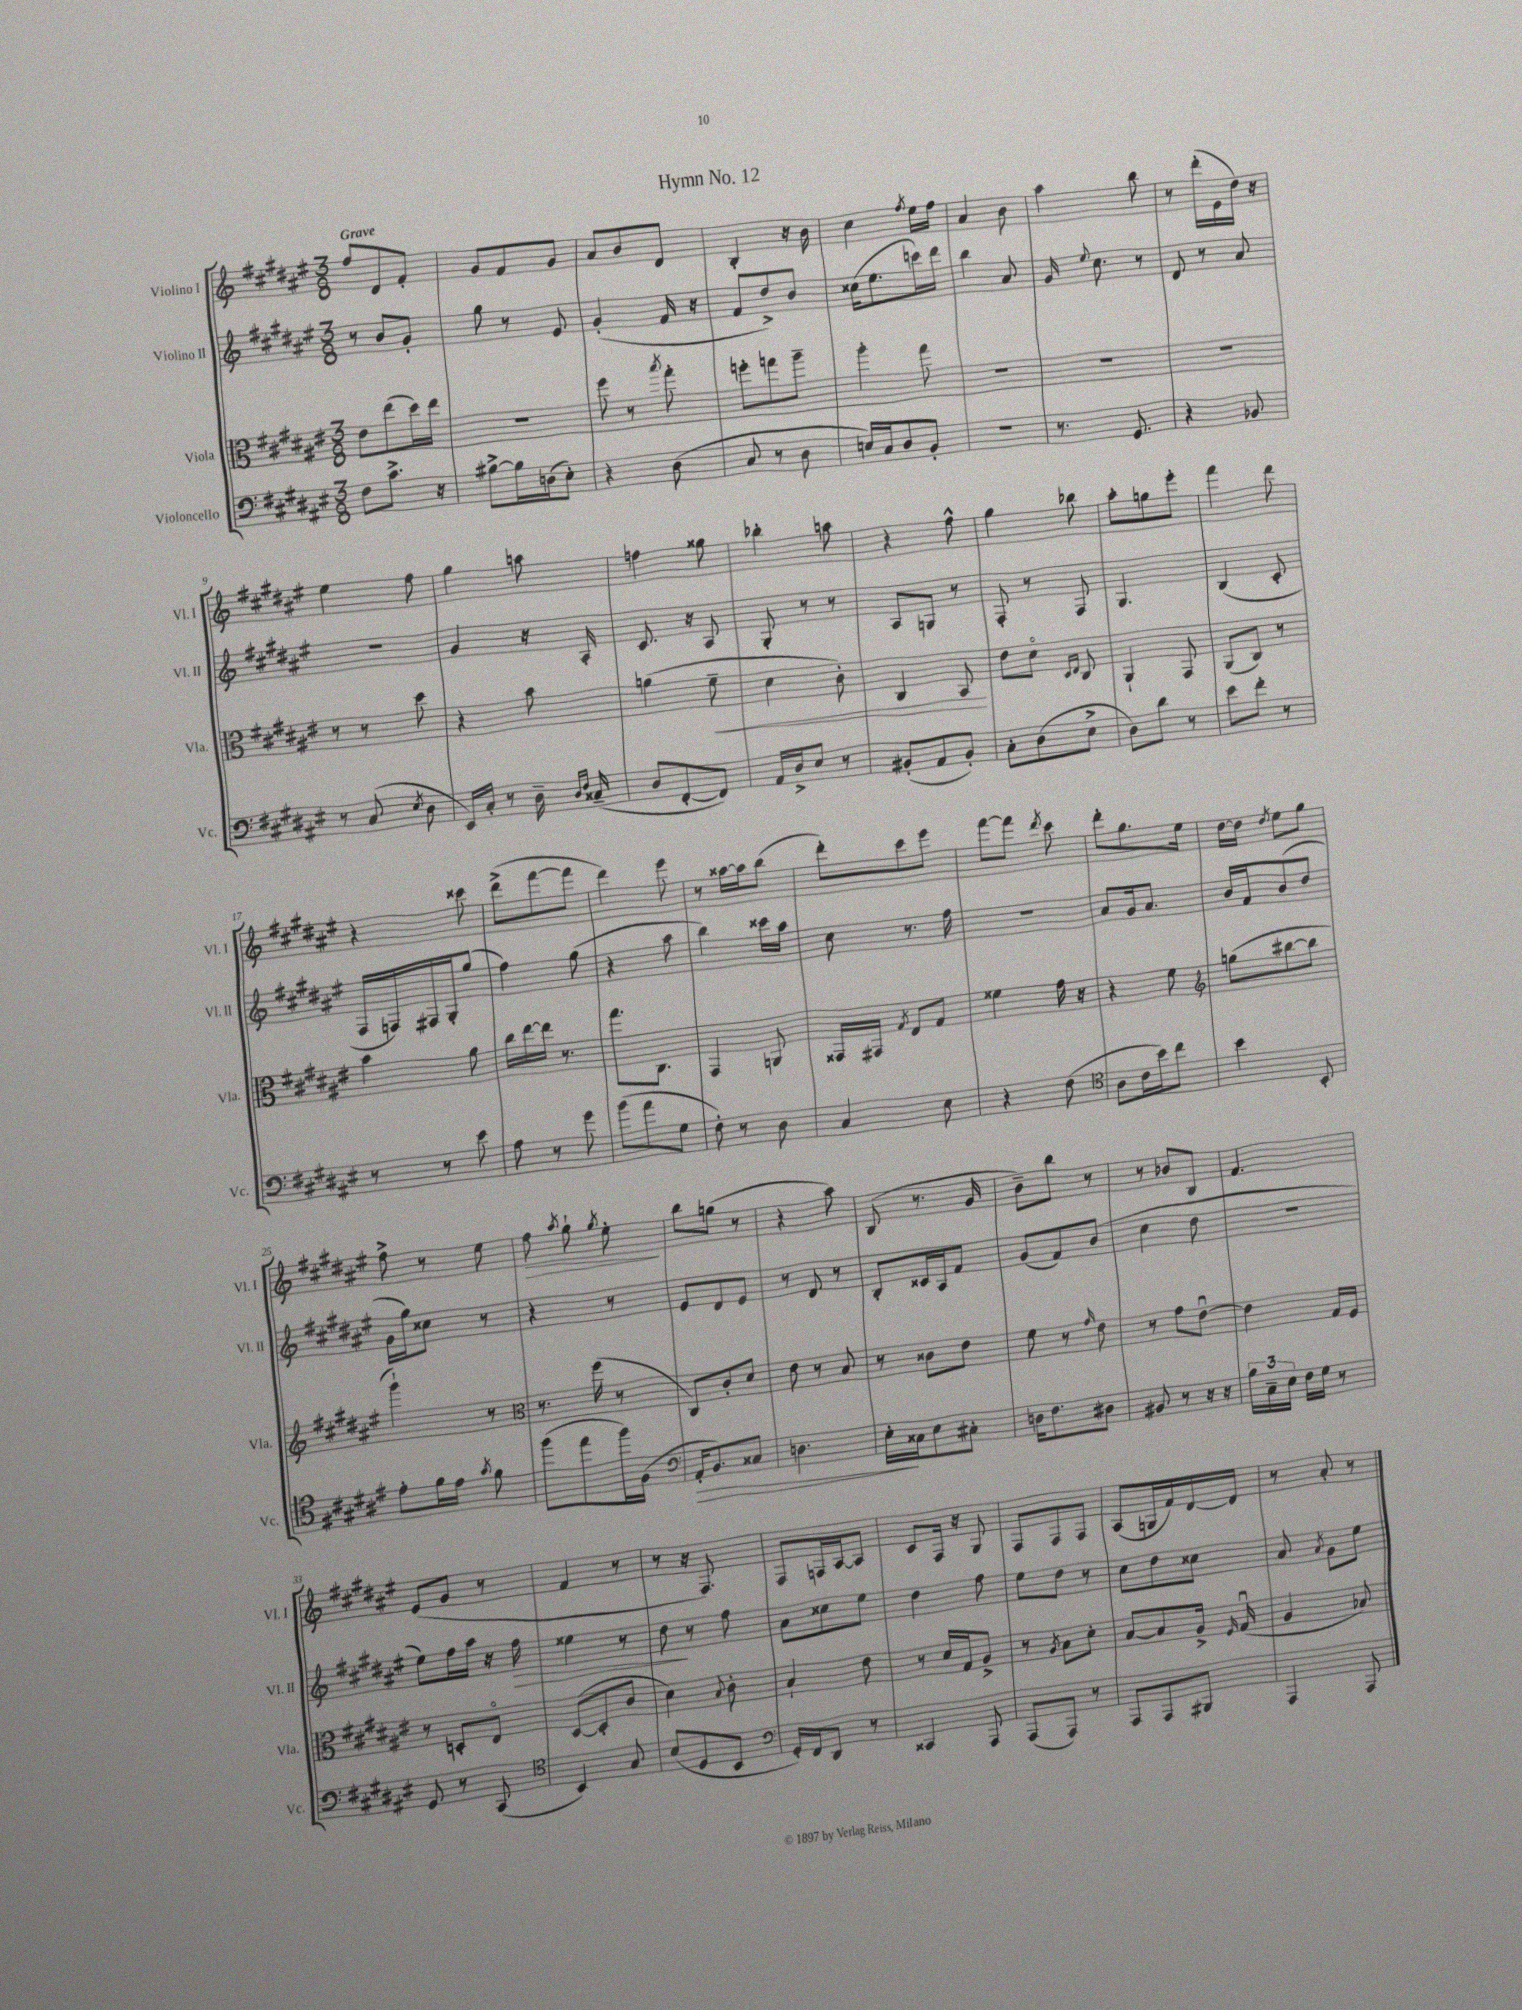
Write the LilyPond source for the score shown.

\header { title = "Hymn No. 12" }
<<
\new StaffGroup <<
\new Staff = "s0" \with { instrumentName = "Violino I" shortInstrumentName = "Vl. I" } {
    \clef treble \key fis \major \numericTimeSignature \time 3/8 \tempo "Grave"
    \autoBeamOff fis''8[ dis'8 fis'8]-. |
    gis'8[ fis'8 gis'8] |
    ais'8[ b'8 dis'8] |
    b4-. r16 b'16 |
    cis''4 \acciaccatura { fis''8 } eis''16[ fis''16] |
    ais'4 b'8 |
    ais''4 b''8 |
    r8 dis'''16[-.( eis'16 dis''16]) r16 |
    eis''4 fis''8 |
    gis''4 a''8 |
    f''4 gisis''8 |
    bes''4-. a''8 |
    r4 fis''8-^ |
    gis''4 bes''8 |
    ais''8[-. g''8 eis'''8]-. |
    fis'''4 dis'''8 |
    r4 cisis'''8 |
    dis'''8[->( fis'''8~ fis'''8] |
    dis'''4) eis'''8 |
    r8 aisis''16[~ aisis''16 b''8]( |
    dis'''8[-.) cis'''8 eis'''8] |
    fis'''8[~ fis'''8] \acciaccatura { dis'''8 } cis'''8 |
    dis'''8[-. gis''8. eis''16] |
    dis''16[~ dis''16] \acciaccatura { dis''8 } eis''8[ gis''8] |
    fis''8-> r8 eis''8 |
    fis''8\> \acciaccatura { ais''8 } gis''8-! \acciaccatura { gis''8 } eis''8-.\! |
    b''8[ g''8]( r8 |
    r4 ais''8) |
    b8( r8. gis'16 |
    b'8[--) b''8] r8 |
    r8 bes'8[ b8] |
    fis'4. |
    eis'8[( gis'8] r8 |
    fis'4 r8 |
    r8 r16 fis8.) |
    fis8[ f16 ais16~ ais8] |
    cis'8[ fis16] r16 gis8 |
    fis8[ fis8 fis8] |
    ais8[( g16 fis'16) dis'16~ dis'16] |
    r8 ais'8-. r8 \bar "|." |
}
\new Staff = "s1" \with { instrumentName = "Violino II" shortInstrumentName = "Vl. II" } {
    \clef treble \key fis \major \numericTimeSignature \time 3/8
    \autoBeamOff r8 b'8[ gis'8]-. |
    gis''8 r8 eis'8 |
    gis'4-.( fis'16 r16 |
    fis'8[ dis''8->) b'8] |
    cisis''16[( eis''8. c'''16) dis'''16] |
    b''4 ais'8 |
    gis'16 \appoggiatura { eis''8 } cis''8. r8 |
    dis'8 r8 ais'8 |
    R4. |
    gis'4 r16 ais16-. |
    cis'8. r16 ais8 |
    gis8-. r8 r8 |
    ais8[ g8] r8 |
    fis8-. r8 fis8 |
    gis4. |
    b4( cis'8-. |
    fis16[ f16) fis16 gis16-. gis''8]( |
    fis''4) gis''8( |
    r4 ais''8 |
    b''4) cisis'''16[ ais''16] |
    cis''8 r8. fis''16 |
    R4. |
    ais'8[ gis'16 ais'8.] |
    b'16[ fis'16 b'8( dis''8] |
    gis'16[ gis''16) cisis''8] r8 |
    r4 r8 |
    eis'8[ dis'8 eis'8] |
    r8 dis'8 r8 |
    b8[-. cisis'16 ais16 fis'8] |
    gis'8[( fis'8) b'8]( |
    cis''4 dis''8 |
    R4. |
    eis''8[) fis''16 ais''16] r16 fis''16\> |
    eisis''4 r8 |
    dis''8\! r8 fis''8 |
    ais'8[ cisis''8 eis''8] |
    dis''4 fis''8 |
    eis''8[ dis''8] r8 |
    cis''8[ dis''8 cisis''8] |
    ais'8 \acciaccatura { ais'8 } gis'8[ eis''8] \bar "|." |
}
\new Staff = "s2" \with { instrumentName = "Viola" shortInstrumentName = "Vla." } {
    \clef alto \key fis \major \numericTimeSignature \time 3/8
    \autoBeamOff eis'8[ eis''8( dis''16) eis''16] |
    R4. |
    fis''8 r8 \acciaccatura { b''8 } gis''8-. |
    f''8[-. g''8 ais''8]-- |
    ais''4-. gis''8 |
    R4. |
    R4. |
    R4. |
    r8 r8 dis''8 |
    r4 b'8 |
    a'4( fis'8--\< |
    dis'4 cis'8-.) |
    cis4 b,8\! |
    eis'8[ dis'8]\flageolet \grace { dis16[ eis16] } cis8 |
    ais,4-! gis,8 |
    ais,8[( cis8]) r8 |
    b'4 ais'8 |
    cis''16[ eis''16~ eis''16] r8. |
    gis''8.[ cis8.] |
    gis,4 a,8 |
    gisis,16[ gis,16] \acciaccatura { gis8 } eis8[ gis8] |
    fisis'4 gis'16 r16 |
    r4 fis'8 |
    \clef treble g''8[( bis''8~ bis''8] |
    gis'''4-!) r8 |
    \clef alto r8. fis''16( r8 |
    cis8[) cis'8-. dis'8] |
    eis'8 r8 b8 |
    r8 cisis'8[ eis'8] |
    fis'8 r8 \grace { gis'16 } eis'8 |
    r8 gis'8[ eis'8]~\downbow |
    eis'4 gis16[ fis16] |
    r8 d8[-. eis8]\flageolet |
    dis8[~( dis8-. cis'8] |
    dis'4) \appoggiatura { b8 } cis'8-. |
    b4-! eis'8 |
    r8 dis'16[ gis16 ais8]-> |
    r8 \acciaccatura { ais8 } b8[ dis'8]-. |
    b8[~ b8 ais16]-> \grace { fis16 } gis16\downbow( |
    ais4 bes8) \bar "|." |
}
\new Staff = "s3" \with { instrumentName = "Violoncello" shortInstrumentName = "Vc." } {
    \clef bass \key fis \major \numericTimeSignature \time 3/8
    \autoBeamOff fis8[ cis'8.]-> r16 |
    bis8[~-> bis16 d16( eis8]-.) |
    r4 dis8( |
    cis8 r8 dis8 |
    e16[) cis16 dis8 b,8]-. |
    R4. |
    r8. gis,8. |
    r4 bes,8 |
    r8 cis8( \acciaccatura { eis8 } dis8 |
    eis,16[) cis16]-. r8 dis16-- \grace { dis16[ fis16] } cisis16--( |
    dis8[ fis,8~-. fis,8]) |
    ais,16[ dis16-> eis8] r8 |
    bis,8[-.( ais,8 bis,8]-.) |
    cis8[-. dis8( eis8]-> |
    dis8[) dis'8] r8 |
    eis'8[ fis'8]-. r8 |
    r8 r8 eis'8 |
    ais8 r8 gis'8 |
    b'8[( ais'8 gis8] |
    fis8-.) r8 dis8 |
    cis4 eis8 |
    r4 fis8( |
    \clef tenor ais8[ cis'16 b'16) cis''8] |
    b'4 b,8-. |
    eis'8[-. fis'16 eis'16] \acciaccatura { gis'8 } fis'8 |
    fis''8[( eis''8 fis''16) fis16]( |
    \clef bass ais,16[-.\> b,8.) cisis8] |
    d4. |
    eis16[-.\! cisis16 eis8 cis8]-. |
    d16[ fis8. dis8] |
    bis,8 r8 r16 r16 |
    \tuplet 3/2 { b16[ cis16-- eis16] } fis16[ gis16] r8 |
    gis,8 r8 cis,8( |
    \clef tenor b,4) gis8 |
    b8[( dis8 b,8] |
    \clef bass gis,16[-.) fis,16 dis,8] r8 |
    cisis,4 ais,,8 |
    ais,,8[( ais,,8]) r8 |
    ais,,8[ ais,,8 bis,,8] |
    ais,,4 ais,,8 \bar "|." |
}
>>
>>
